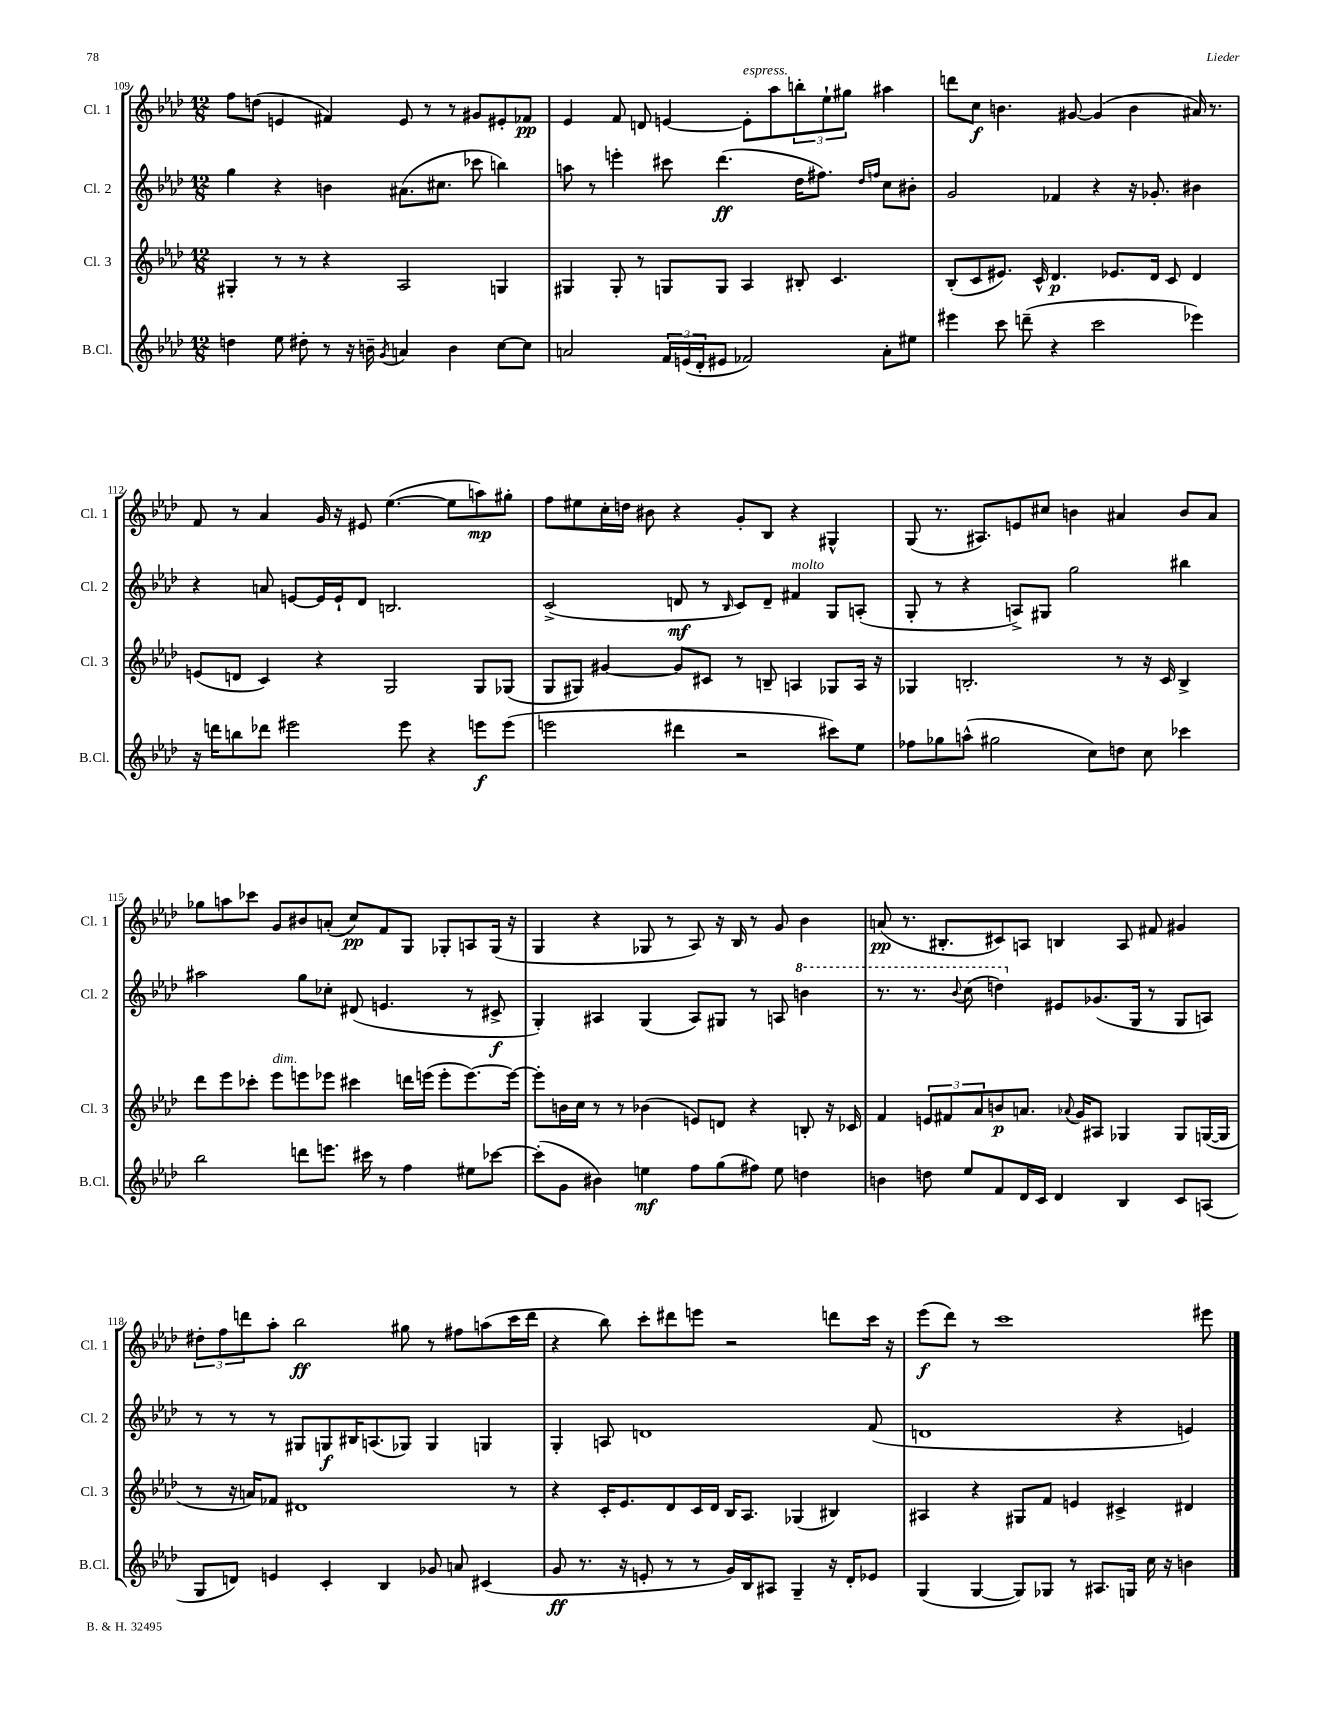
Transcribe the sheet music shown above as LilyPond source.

<<
\new StaffGroup <<
\new Staff = "s0" \with { instrumentName = "Cl. 1" shortInstrumentName = "Cl. 1" } {
    \clef treble \key aes \major \numericTimeSignature \time 12/8
    f''8 d''8( e'4 fis'4) e'8 r8 r8 gis'8 eis'8-. fes'8\pp |
    ees'4 f'8 d'8 e'4~ e'8-.^\markup { \italic "espress." } aes''8 \tuplet 3/2 { b''8-. ees''8-! gis''8 } ais''4 |
    d'''8 c''8\f b'4. gis'8~ gis'4( b'4 ais'16) r8. |
    f'8 r8 aes'4 g'16 r16 eis'8 ees''4.~( ees''8 a''8\mp) gis''8-. |
    f''8 eis''8 c''16-. d''16 bis'8 r4 g'8-. bes8 r4 gis4-^ |
    g8( r8. ais8.) e'8 cis''8 b'4 ais'4 b'8 ais'8 |
    ges''8 a''8 ces'''8 g'8 bis'8 a'8-.( c''8\pp) f'8 g8 ges8-. a8 ges16( r16 |
    g4 r4 ges8 r8 aes8) r16 bes16 r8 g'8 bes'4 |
    a'8\pp( r8. bis8.-. cis'8) a8 b4 a8 fis'8 gis'4 |
    \tuplet 3/2 { dis''8-. f''8 d'''8 } aes''8-. bes''2\ff gis''8 r8 fis''8 a''8( c'''16 d'''16 |
    r4 bes''8) c'''8-. dis'''8 e'''8 r2 d'''8 c'''16 r16 |
    ees'''8\f( des'''8) r8 c'''1 eis'''8 \bar "|." |
}
\new Staff = "s1" \with { instrumentName = "Cl. 2" shortInstrumentName = "Cl. 2" } {
    \clef treble \key aes \major \numericTimeSignature \time 12/8
    g''4 r4 b'4 ais'8.( cis''8. ces'''8 b''4) |
    a''8 r8 e'''4-. cis'''8 des'''4.\ff( des''16 fis''8.) \grace { des''16 f''16 } c''8 bis'8-. |
    g'2 fes'4 r4 r16 ges'8.-. bis'4 |
    r4 a'8 e'8~ e'16 e'16-! des'8 b2. |
    c'2->( d'8\mf r8 \grace { bes16 } c'8) d'8-- fis'4^\markup { \italic "molto" } g8 a8-.( |
    g8-. r8 r4 a8->) gis8 g''2 bis''4 |
    ais''2 g''8 ces''8-. dis'8( e'4. r8 cis'8->\f |
    g4-.) ais4 g4( ais8) gis8 r8 a8 \ottava #1 b''4 |
    r8. r8. \appoggiatura { bes''8 } c'''8( d'''4) \ottava #0 eis'8 ges'8.( g16 r8 g8 a8) |
    r8 r8 r8 gis8 g8\f bis16 a8.( ges8) ges4 g4 |
    g4-. a8 d'1 f'8( |
    d'1 r4 e'4) \bar "|." |
}
\new Staff = "s2" \with { instrumentName = "Cl. 3" shortInstrumentName = "Cl. 3" } {
    \clef treble \key aes \major \numericTimeSignature \time 12/8
    gis4-. r8 r8 r4 aes2 g4 |
    gis4 gis8-. r8 g8 g8 aes4 bis8-. c'4. |
    bes8-.( c'8 eis'8.) c'16-^ des'4.\p ees'8. des'16 c'8 des'4 |
    e'8( d'8 c'4) r4 g2 g8 ges8( |
    g8 gis8) gis'4~ gis'8 cis'8 r8 b8-- a4 ges8 a16 r16 |
    ges4 b2.-. r8 r16 c'16 b4-> |
    des'''8 ees'''8 ces'''8-. ees'''8^\markup { \italic "dim." } e'''8 ees'''8 cis'''4 d'''16 e'''16( e'''8-. e'''8.~) e'''16~ |
    e'''8-. b'16 c''16 r8 r8 bes'4( e'8) d'8 r4 b8-. r16 ces'16 |
    f'4 \tuplet 3/2 { e'8 fis'8 aes'8 } b'8\p a'8. \appoggiatura { aes'8 } g'16 ais8 ges4 ges8 g16~( g16 |
    r8 r16 a'16) fes'8 dis'1 r8 |
    r4 c'16-. ees'8. des'8 c'16 des'16 bes16 aes8. ges4( bis4) |
    ais4 r4 gis8 f'8 e'4 cis'4-> dis'4 \bar "|." |
}
\new Staff = "s3" \with { instrumentName = "B.Cl." shortInstrumentName = "B.Cl." } {
    \clef treble \key aes \major \numericTimeSignature \time 12/8
    d''4 ees''8 dis''8-. r8 r16 b'16-- \acciaccatura { g'8 } a'4 b'4 c''8~ c''8 |
    a'2 \tuplet 3/2 { f'16 e'16( des'16-. } eis'8 fes'2) a'8-. eis''8 |
    eis'''4 c'''8 d'''8--( r4 c'''2 ees'''4) |
    r16 d'''16 b''8 des'''8 eis'''2 eis'''8 r4 e'''8\f e'''8( |
    e'''2 dis'''4 r2 cis'''8) ees''8 |
    fes''8 ges''8 a''8-^( gis''2 c''8) d''8 c''8 ces'''4 |
    bes''2 d'''8 e'''8. cis'''16 r8 f''4 eis''8 ces'''8~ |
    ces'''8-.( g'8 bis'4) e''4\mf f''8 g''8( fis''8) e''8 d''4 |
    b'4 d''8 ees''8 f'8 des'16 c'16 des'4 bes4 c'8 a8( |
    g8 d'8) e'4 c'4-. bes4 ges'8 a'8 cis'4( |
    g'8\ff r8. r16 e'8-. r8 r8 g'16) bes16 ais8 g4-- r16 des'16-. ees'8 |
    g4( g4~ g8) ges8 r8 ais8. g16 c''16 r16 b'4 \bar "|." |
}
>>
>>
\layout { \context { \Score currentBarNumber = #109 } }
